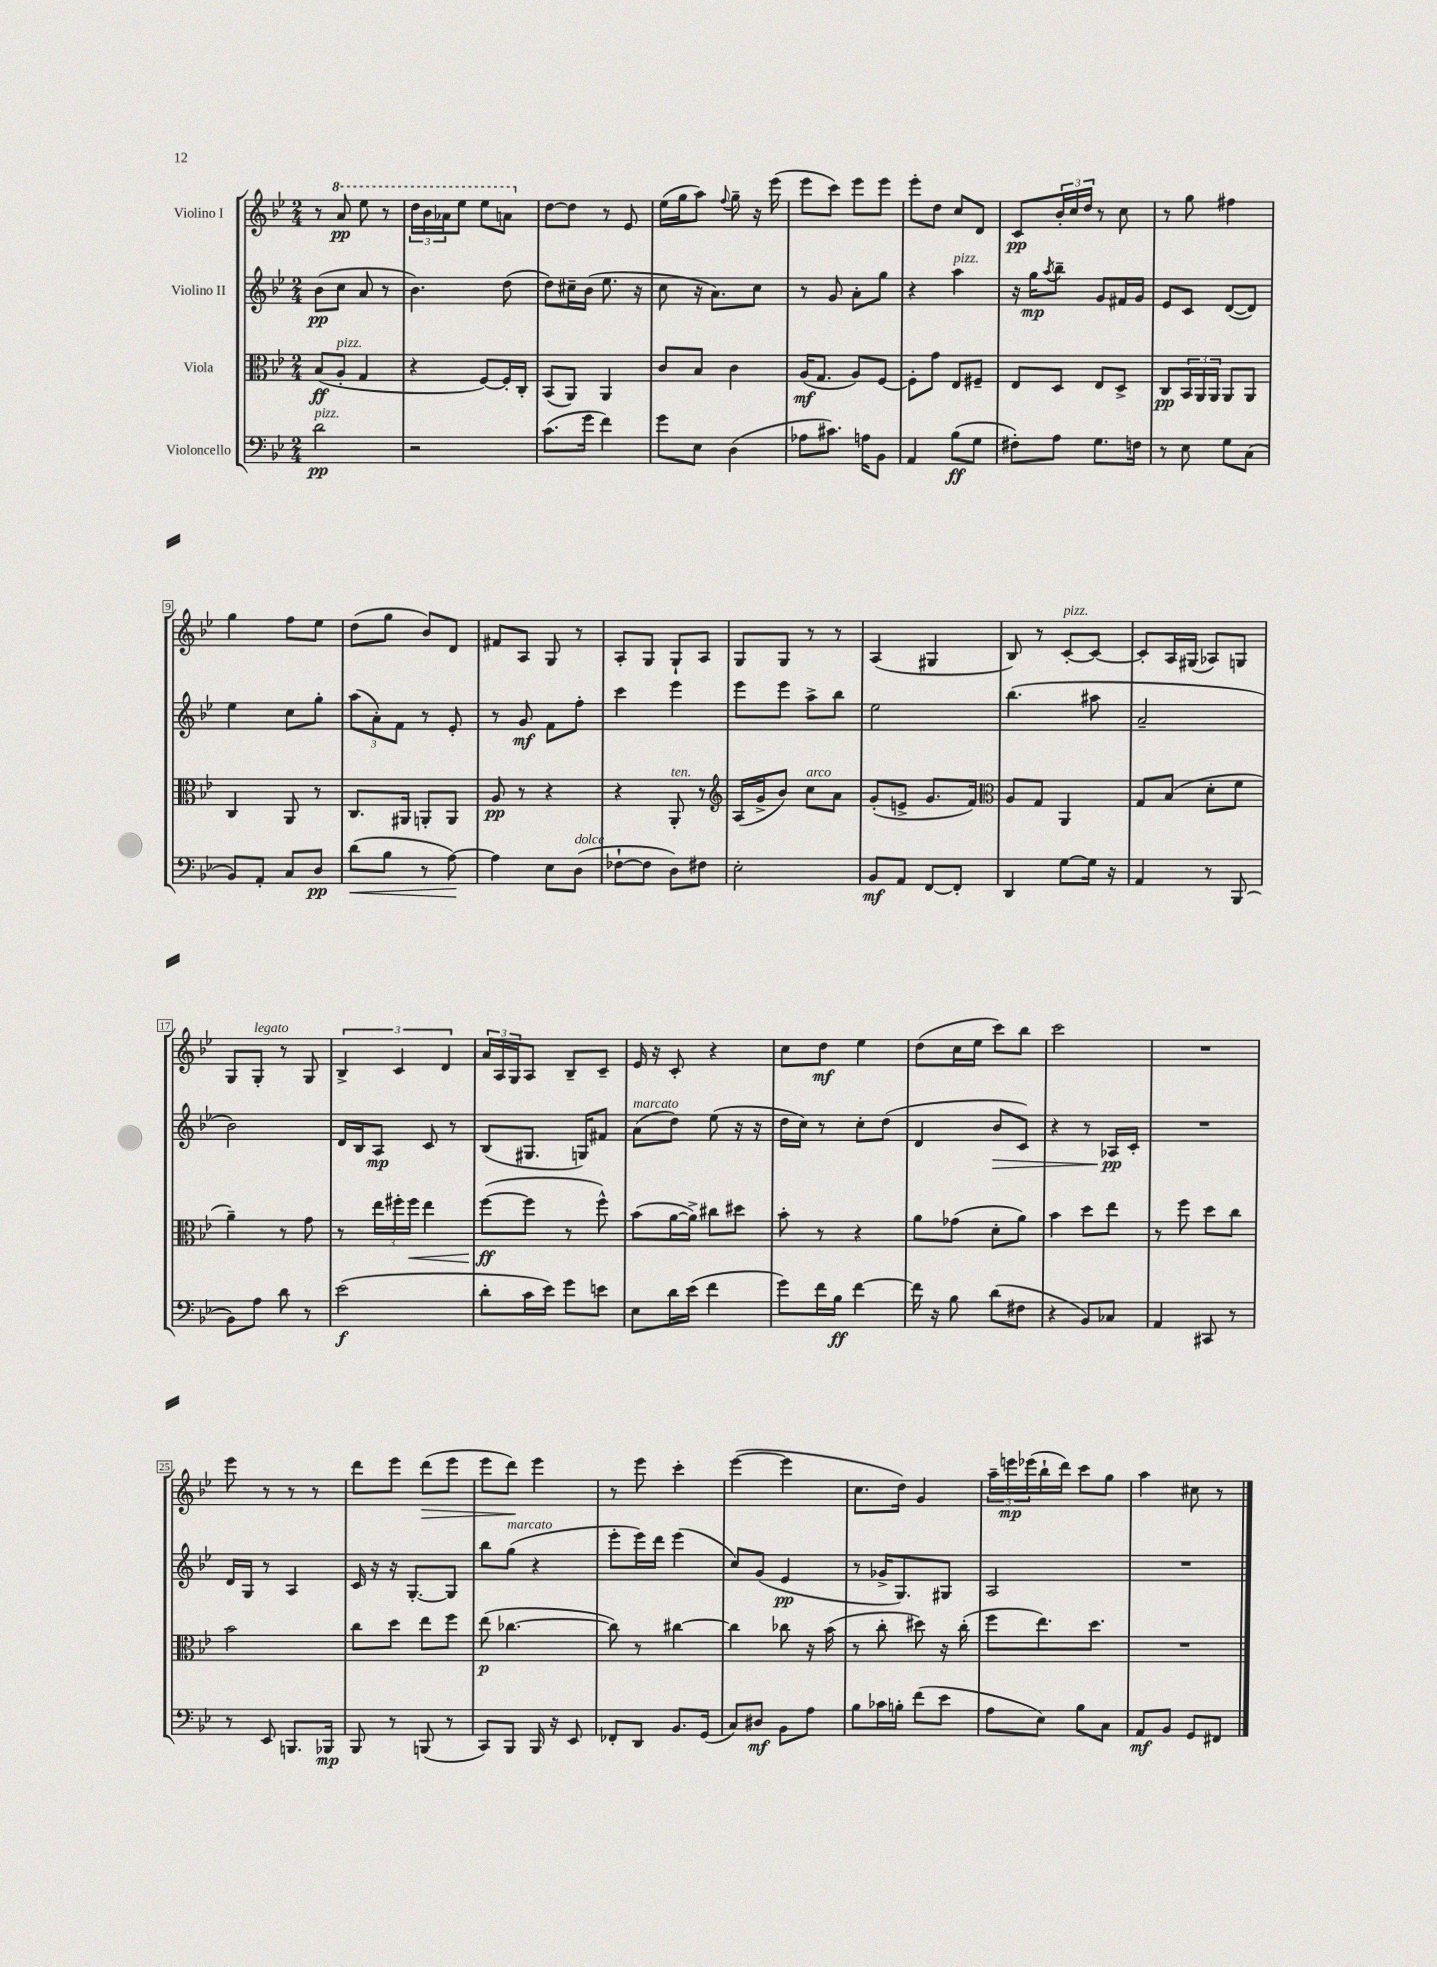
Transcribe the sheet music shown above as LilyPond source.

<<
\new StaffGroup <<
\new Staff = "s0" \with { instrumentName = "Violino I" } {
    \clef treble \key bes \major \numericTimeSignature \time 2/4
    r8 \ottava #1 a''8\pp ees'''8 r8 |
    \tuplet 3/2 { d'''16 bes''16 aes''16 } ees'''8 ees'''8 a''8 \ottava #0 |
    d''8~ d''8 r8 ees'8 |
    ees''16( g''16 a''8) \appoggiatura { f''8 } g''8-- r16 ees'''16( |
    ees'''8 c'''8) ees'''8 ees'''8 |
    ees'''8-. d''8 c''8 d'8 |
    c'8\pp \tuplet 3/2 { bes'16-. c''16 d''16 } r8 c''8 |
    r8 g''8 fis''4 |
    g''4 f''8 ees''8 |
    d''8( g''8 bes'8) d'8 |
    fis'8 a8 g8 r8 |
    a8-. g8 g8-! a8 |
    g8 g8 r8 r8 |
    a4( gis4 |
    bes8) r8 c'8~-.^\markup { \italic "pizz." } c'8~ |
    c'8-. a16 gis16( aes8) g8 |
    g8 g8-.^\markup { \italic "legato" } r8 g8 |
    \tuplet 3/2 { bes4-> c'4 d'4 } |
    \tuplet 3/2 { a'16 a16 g16 } a8 bes8-- c'8-- |
    ees'16 r16 c'8-. r4 |
    c''8 d''8\mf ees''4 |
    d''8( c''16 ees''16 c'''8) bes''8 |
    c'''2 |
    R2 |
    ees'''8 r8 r8 r8 |
    d'''8 ees'''8 d'''8\>( ees'''8 |
    ees'''8 d'''8\!) ees'''4 |
    r8 ees'''8 c'''4-. |
    ees'''4~( ees'''4 |
    c''8. d''16) g'4 |
    \tuplet 3/2 { a''16-- e'''16\mp ees'''16( } bes''16-! d'''16) c'''8 g''8 |
    a''4 cis''8 r8 \bar "|." |
}
\new Staff = "s1" \with { instrumentName = "Violino II" } {
    \clef treble \key bes \major \numericTimeSignature \time 2/4
    bes'8\pp( c''8 a'8 r8 |
    bes'4.) d''8( |
    d''8) cis''16-- bes'16( ees''8. r16 |
    c''8 r16 a'8.) c''8 |
    r8 g'8 a'8-. g''8 |
    r4 a''4^\markup { \italic "pizz." } |
    r16 g''16\mp \acciaccatura { a''8 } bes''8-- g'8 fis'16 g'16 |
    ees'8 c'8 d'8~( d'8) |
    ees''4 c''8 g''8-. |
    \tuplet 3/2 { a''8( a'8-.) f'8 } r8 ees'8-. |
    r8 g'8\mf f'8 f''8-. |
    c'''4 ees'''4 |
    ees'''8 ees'''8 a''8-> bes''8 |
    ees''2 |
    bes''4.( ais''8 |
    a'2-- |
    bes'2) |
    d'16 bes16 a8\mp c'8 r8 |
    bes8( gis8. g16) fis'8 |
    a'8^\markup { \italic "marcato" }( d''8) ees''8( r16 r16 |
    d''16 c''16) r8 c''8-. d''8( |
    d'4 bes'8\> c'8) |
    r4 r8 aes16\pp\! c'16-. |
    R2 |
    d'16 g16 r8 a4 |
    c'16 r16 r16 g8.~-. g8 |
    bes''8 g''8^\markup { \italic "marcato" }( r4 |
    ees'''8-. ees'''16) d'''16 ees'''4( |
    c''8) g'8( ees'4\pp |
    r8 ges'16-> g8.) gis8 |
    a2 |
    R2 \bar "|." |
}
\new Staff = "s2" \with { instrumentName = "Viola" } {
    \clef alto \key bes \major \numericTimeSignature \time 2/4
    bes8\ff( a8-.^\markup { \italic "pizz." } g4 |
    r4 f8~) f16-. c16-. |
    bes,8( a,8) a,4 |
    c'8 bes8 c'4 |
    a16\mf( g8. a8) f8~ |
    f8-. g'8 ees8 fis8-- |
    ees8 d8 ees8 d8-> |
    c8\pp \tuplet 3/2 { bes,16 a,16 a,16 } a,8 a,8 |
    c4 a,8 r8 |
    c8. ais,16 a,8-. a,8 |
    a8\pp r8 r4 |
    r4 a,8-.^\markup { \italic "ten." } r8 |
    \clef treble a16( g'16-> bes'8) c''8^\markup { \italic "arco" } a'8 |
    g'8-.( e'8-> g'8. f'16) |
    \clef alto a8 g8 a,4 |
    g8 bes8( d'8-. f'8 |
    a'4--) r8 g'8 |
    r8 \tuplet 3/2 { ees''16 fis''16-. fis''16\< } ees''4 |
    f''8~\ff\!( f''8 r8 f''8-^) |
    bes'8( a'16~ a'16->) cis''8 dis''8 |
    bes'8-. r8 r4 |
    a'8 ges'8( d'8-. a'8) |
    bes'4 d''8 ees''8 |
    r8 f''8 d''8 c''8 |
    bes'2 |
    c''8 d''8 ees''8 f''8 |
    ees''8\p( ces''4.~ |
    ces''8) r8 cis''4~ |
    cis''4 ces''8 r16 bes'16( |
    r8 c''8-. dis''8) r16 c''16-.( |
    f''8 ees''8.) d''8. |
    R2 \bar "|." |
}
\new Staff = "s3" \with { instrumentName = "Violoncello" } {
    \clef bass \key bes \major \numericTimeSignature \time 2/4
    d'2\pp^\markup { \italic "pizz." } |
    r2 |
    c'8.( g'16 f'4) |
    g'8 ees8 d4( |
    aes8 cis'8.) a16 bes,8 |
    a,4 bes8\ff( g8 |
    fis8-.) a8 g8. f16 |
    r8 ees8 g8 c8( |
    bes,8) a,8-. c8 d8\pp |
    d'8\<( bes8 r8 a8~\!) |
    a4 ees8 d8^\markup { \italic "dolce" }( |
    fes8~-! fes8 d8) fis8 |
    ees2-. |
    bes,8\mf a,8 f,8~ f,8-. |
    d,4 g8~ g16 r16 |
    a,4 r8 bes,,8( |
    bes,8) a8 d'8 r8 |
    ees'2\f( |
    d'8-. c'16 ees'16) g'8 e'8 |
    ees8 d'16 ees'16( f'4 |
    g'8) f'16 bes16\ff f'4~ |
    f'16 r16 bes8 d'8( fis8 |
    r4 bes,8) ces8 |
    a,4 cis,8 r8 |
    r8 ees,8 b,,8. bes,,16\mp |
    bes,,8 r8 b,,8( r8 |
    c,8) bes,,8 bes,,16 r16 ees,8 |
    fes,8-. d,8 bes,8. g,16( |
    c8) dis8\mf bes,8 a8 |
    bes8 ces'16 b16-. f'8( ees'8 |
    a8 ees8) bes8 c8 |
    a,8\mf bes,8 g,8 fis,8 \bar "|." |
}
>>
>>
\layout { \context { \Score \override BarNumber.stencil = #(make-stencil-boxer 0.1 0.3 ly:text-interface::print) } }
